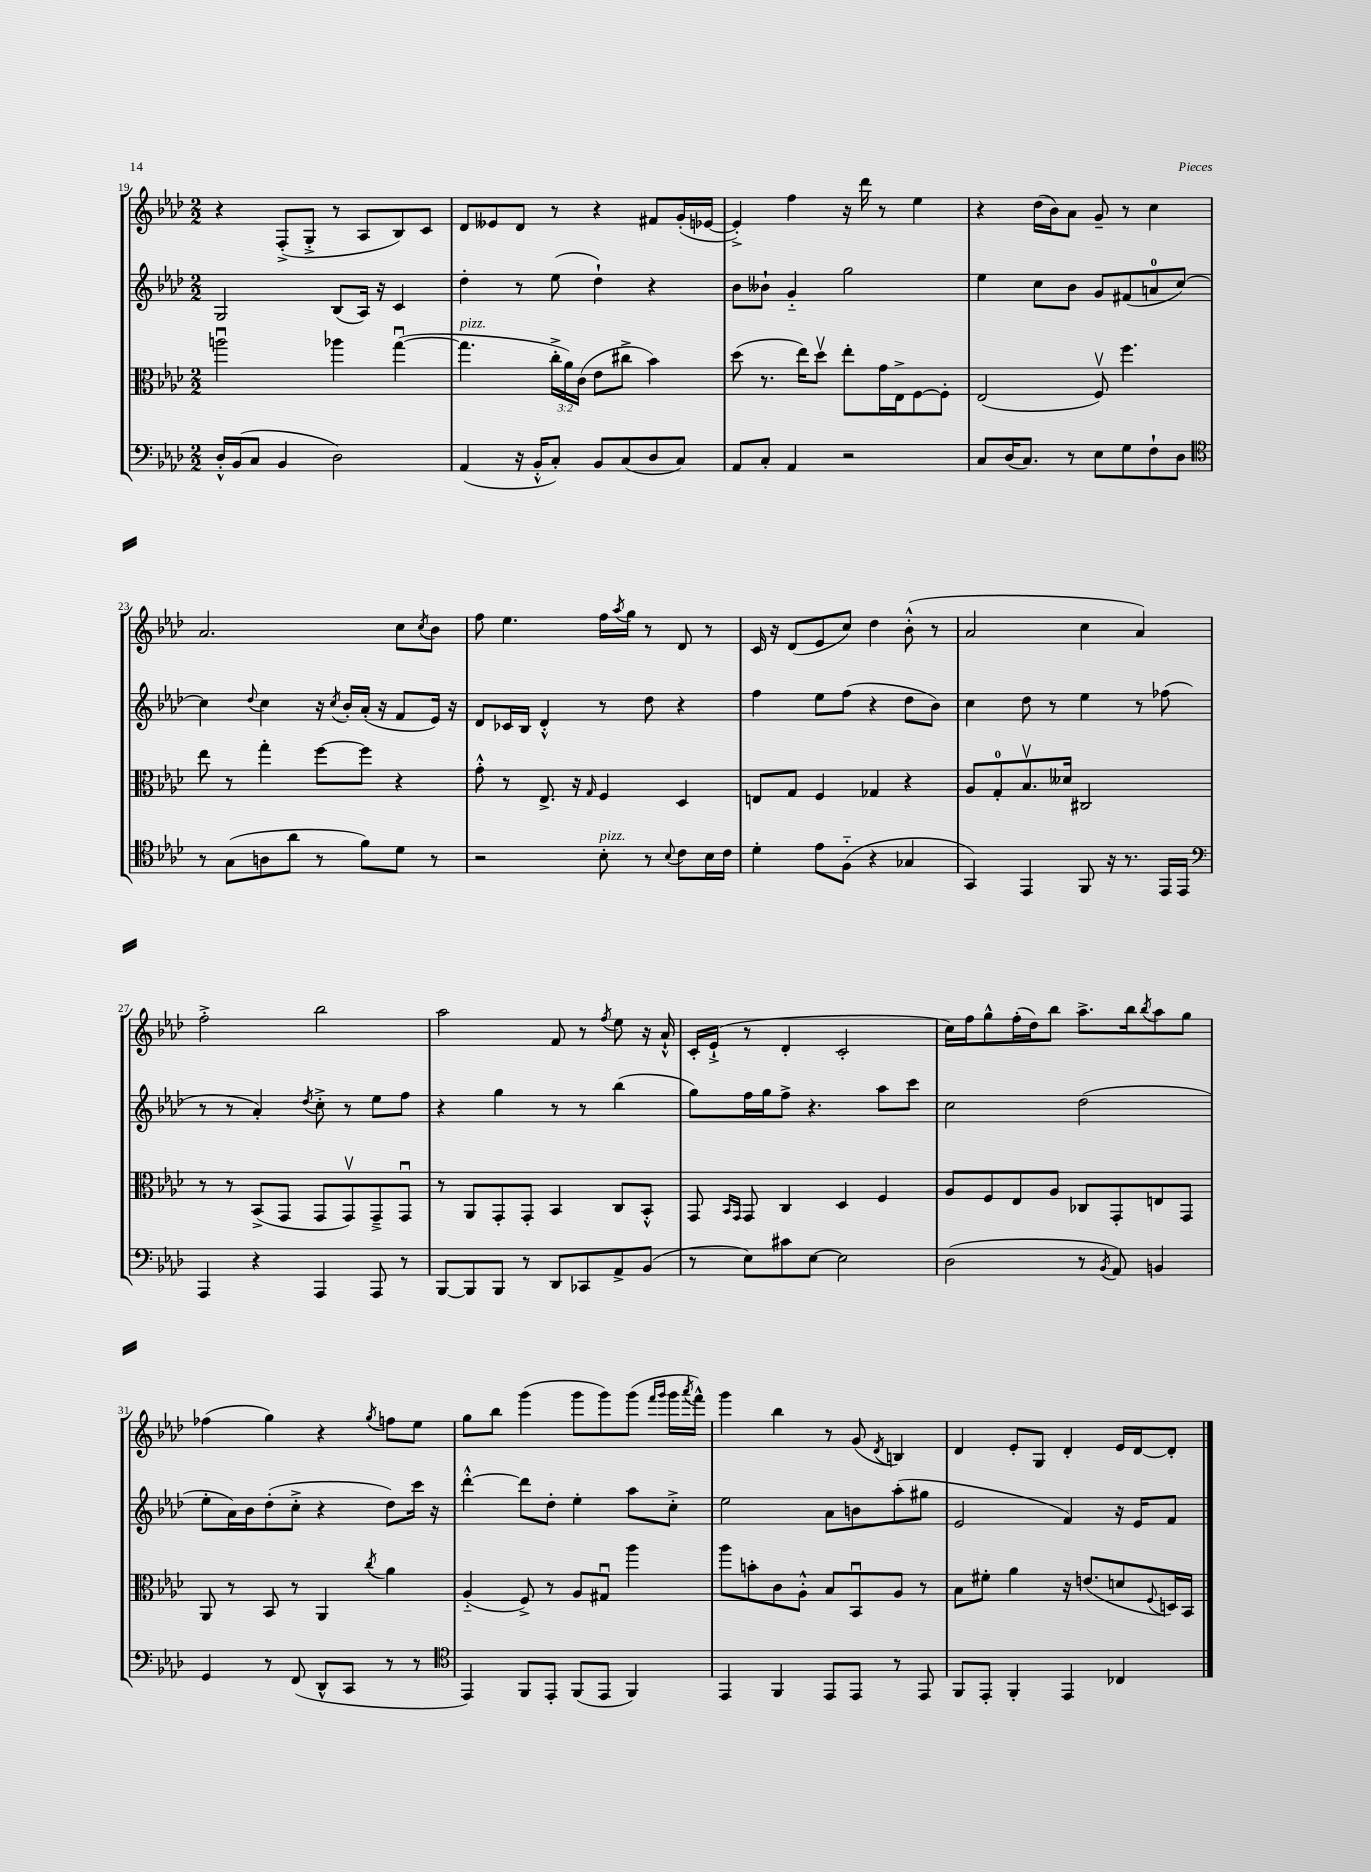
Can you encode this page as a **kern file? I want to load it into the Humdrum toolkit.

**kern	**kern	**kern	**kern
*staff4	*staff3	*staff2	*staff1
*clefF4	*clefC3	*clefG2	*clefG2
*k[b-e-a-d-]	*k[b-e-a-d-]	*k[b-e-a-d-]	*k[b-e-a-d-]
*M2/2	*M2/2	*M2/2	*M2/2
16D-'^^	2aau	2G	4r
(16BB-	.	.	.
8C	.	.	.
4BB-	.	.	(8F'^
.	.	.	8G'^
2D-)	4aa-	(8B-	8r
.	.	16A-)	8A-
.	.	16r	.
.	([4ggu	4c	8B-)
.	.	.	8c
=	=	=	=
(4AA-	4.gg]	4dd-'	8d-
.	.	.	8e--
16r	.	8r	8d-
16BB-'^^	.	.	.
8C')	24cc'^	(8ee-	8r
.	24a-)	.	.
.	(24c	.	.
8BB-	8e-	4dd-`)	4r
(8C	8cc#^	.	.
8D-	4b-)	4r	8f#
8C)	.	.	(16g'
.	.	.	[16e-
=	=	=	=
8AA-	(8dd-	8b-	4e-'^])
8C'	8.r	8b--`	.
4AA-	.	4g'~	4ff
.	16ee-)	.	.
.	8dd-v	.	.
2r	8ee-'	2gg	16r
.	.	.	16ddd-
.	16g	.	8r
.	16E-^	.	.
.	[8F	.	4ee-
.	8F']	.	.
=	=	=	=
8C	(2E-	4ee-	4r
(16D-	.	.	.
8.C)	.	.	.
.	.	8cc	(16dd-
.	.	.	16b-)
8r	.	8b-	8a-
8E-	8Fv)	8g	8g~
8G	4.ff	(8f#	8r
8F`	.	8a	4cc
8D-	.	[8cc)	.
=	=	=	=
*clefC4	*	*	*
8r	8ee-	4cc]	2.a-
(8G	8r	.	.
.	.	8qqdd-	.
8A	4gg'	4cc	.
8a-	.	.	.
8r	[8ff	16r	.
.	.	8qcc	.
.	.	16b-'	.
8f)	8ff]	(16a-'	.
.	.	16r	.
8d-	4r	8f	8cc
.	.	.	8qcc
8r	.	16e-)	8b-
.	.	16r	.
=	=	=	=
2r	8g'^^	8d-	8ff
.	8r	16c-	4.ee-
.	.	16B-	.
.	8.E-^	4d-'^^	.
.	16r	.	.
.	16qqG	.	.
8B-'	4F	8r	16ff
.	.	.	8qaa-
.	.	.	16gg
8r	.	8dd-	8r
8qqB-	.	.	.
8c	4D-	4r	8d-
16B-	.	.	8r
16c	.	.	.
=	=	=	=
4d-'	8E	4ff	16c
.	.	.	16r
.	8G	.	(8d-
8e-	4F	8ee-	8e-
(8F'~	.	(8ff	8cc)
4r	4G-	4r	4dd-
4G-	4r	8dd-	(8b-'^^
.	.	8b-)	8r
=	=	=	=
4GG)	8A-	4cc	2a-
.	8G'	.	.
4EE-	8.B-v	8dd-	.
.	.	8r	.
.	16d--	.	.
8FF	2C#	4ee-	4cc
16r	.	.	.
8.r	.	.	.
.	.	8r	4a-)
16EE-	.	(8ff-	.
16EE-	.	.	.
=	=	=	=
*clefF4	*	*	*
4AAA-	8r	8r	2ff'^
.	8r	8r	.
4r	(8BB-^	4a-')	.
.	8GG	.	.
.	.	8qdd-	.
4AAA-	8GG	8cc'^	2bb-
.	8GGv)	8r	.
8AAA-	8GG~^	8ee-	.
8r	8GGu	8ff	.
=	=	=	=
[8BBB-	8r	4r	2aa-
8BBB-]	8AA-	.	.
8BBB-	8GG'	4gg	.
8r	8GG'	.	.
8DD-	4BB-	8r	8f
8CC-	.	8r	8r
.	.	.	8qff
8AA-^	8C	(4bb-	8ee-
(8BB-	8BB-'^^	.	16r
.	.	.	16a-`^^
=	=	=	=
8r	8GG	8gg)	16c'
.	.	.	(16e-`^
.	16qqBB-	.	.
.	16qqGG	.	.
8E-)	8GG	16ff	8r
.	.	16gg	.
8c#	4C	8ff^	4d-'
[8E-	.	4.r	.
2E-]	4D-	.	2c'
.	4F	8aa-	.
.	.	8ccc	.
=	=	=	=
(2D-	8A-	2cc	16cc)
.	.	.	16ff
.	8F	.	8gg^^
.	8E-	.	(16ff'
.	.	.	16dd-)
.	8A-	.	8bb-
8r	8C-	(2dd-	8.aa-^
8qBB-	.	.	.
8AA-)	8GG'	.	.
.	.	.	16bb-
.	.	.	8qbb-
4BB	8E	.	8aa-
.	8GG	.	8gg
=	=	=	=
4GG	8AA-	8ee-'	(4ff-
.	8r	16a-)	.
.	.	16b-	.
8r	8BB-	(8dd-'	4gg)
(8FF	8r	8cc'^	.
8DD-^^	4AA-	4r	4r
8CC	.	.	.
.	8qcc	.	8qgg
8r	4a-	8dd-)	8ff
8r	.	16ccc	8ee-
.	.	16r	.
=	=	=	=
*clefC4	*	*	*
4EE-)	(4A-'~	[4ddd-'^^	8gg
.	.	.	8bb-
8FF	8F^)	8ddd-]	(4ggg
8EE-'	8r	8dd-'	.
(8FF	8A-	4ee-'	8ggg
8EE-	8G#u	.	8ggg)
4FF)	4aa-	8aa-	(8ggg
.	.	.	16qqfff
.	.	.	16qqggg
.	.	8cc'^	16ggg
.	.	.	8qaaa-
.	.	.	16fff^^)
=	=	=	=
4EE-	8aa-	2ee-	4ggg
.	8b'	.	.
4FF	8c	.	4bb-
.	8A-'^^	.	.
8EE-	8B-	8a-	8r
8EE-	8BB-u	8b	(8g
.	.	.	8qd-
8r	8A-	(8aa-'	4B)
8EE-	8r	8gg#	.
=	=	=	=
8FF	8B-	2e-	4d-
8EE-'	8f#'	.	.
4FF'	4a-	.	8e-'
.	.	.	8G
4EE-	16r	4f)	4d-'
.	(8.e	.	.
4C-	8d	16r	16e-
.	.	16e-	[16d-
.	8qqF	.	.
.	16D)	8f	8d-']
.	16BB-	.	.
==	==	==	==
*-	*-	*-	*-
